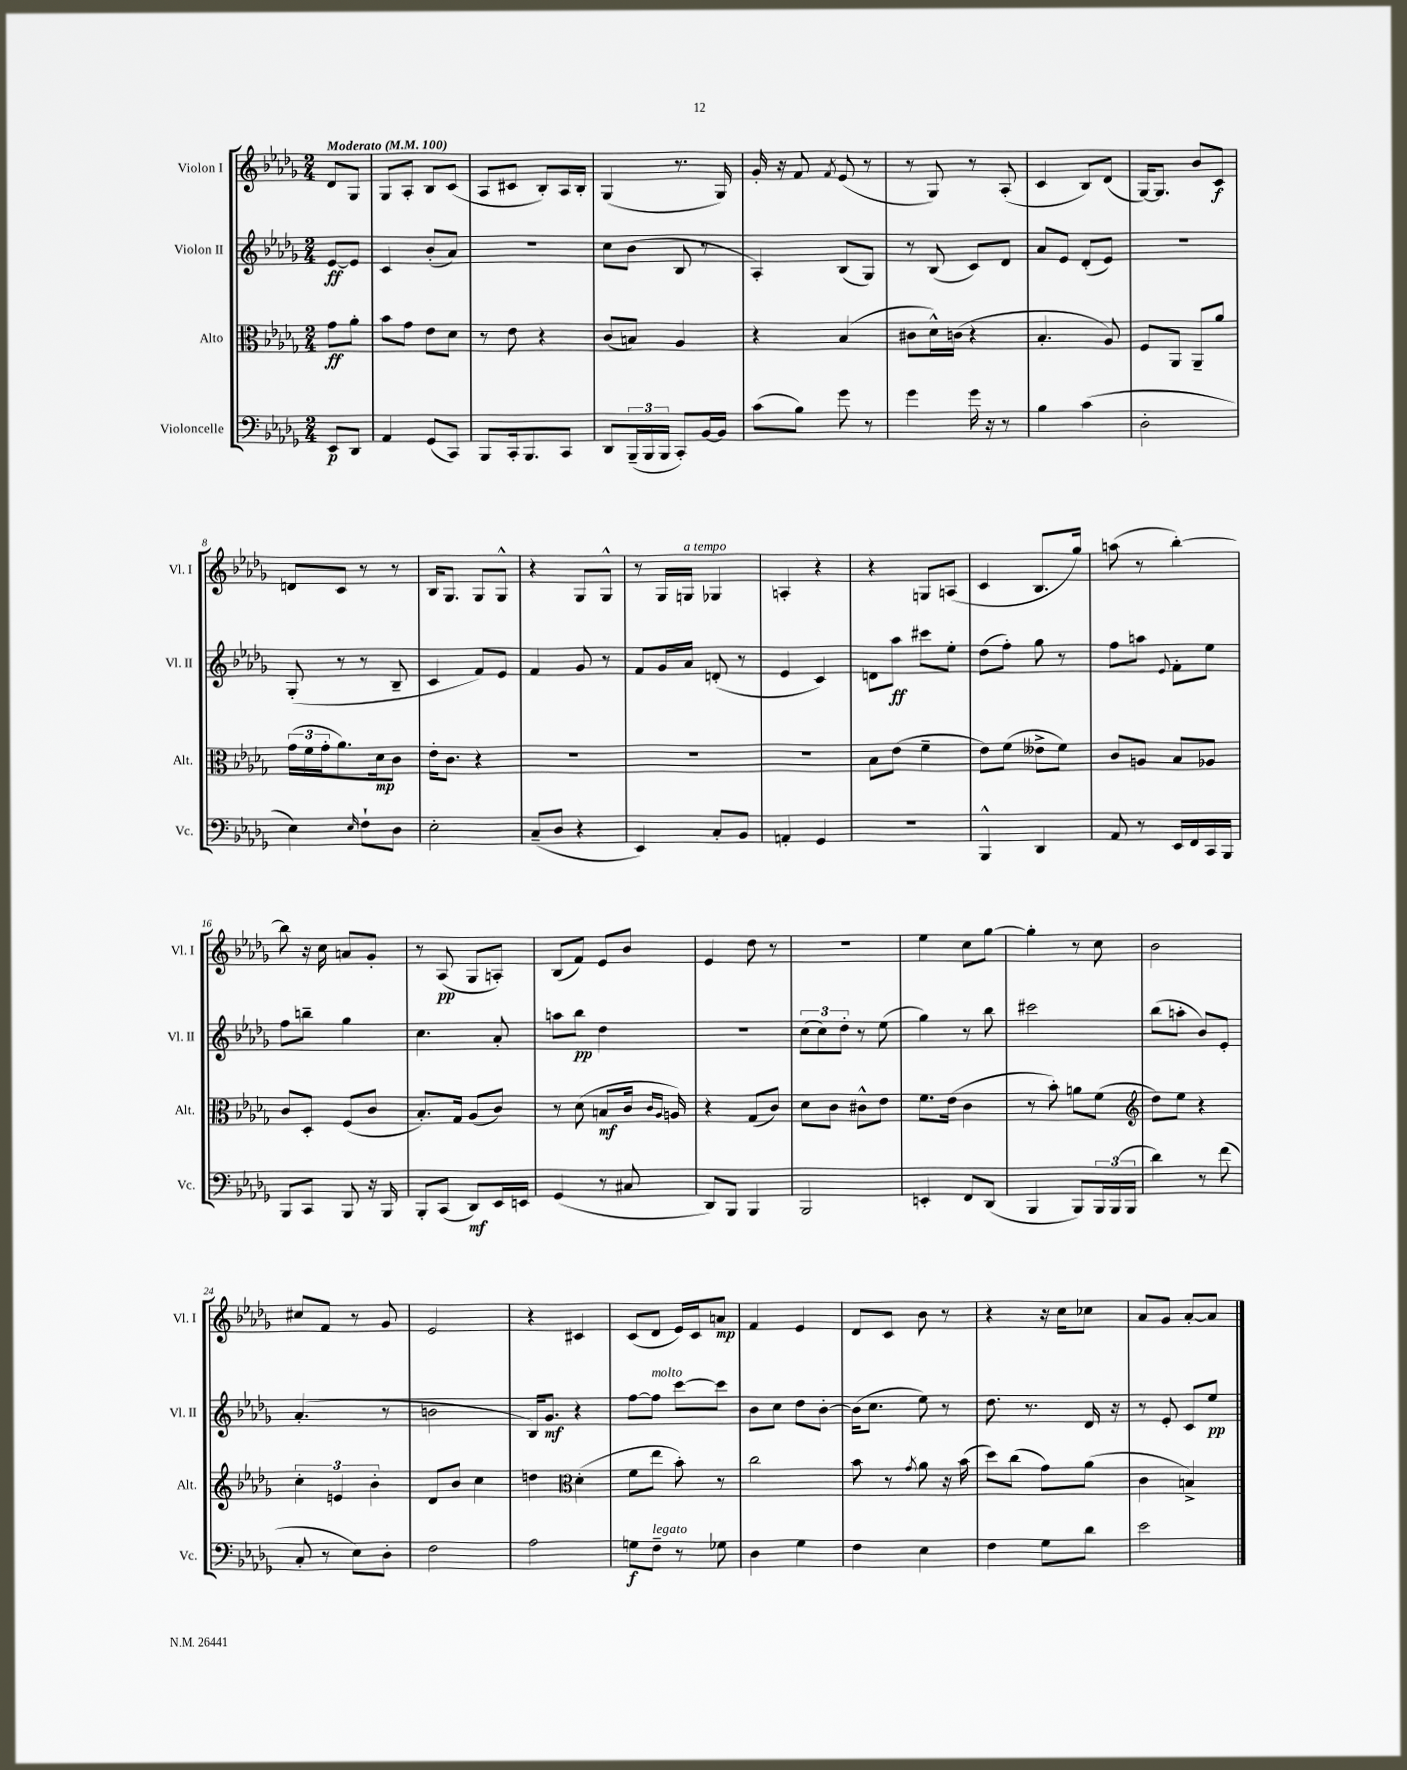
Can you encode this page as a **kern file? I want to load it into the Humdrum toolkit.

**kern	**kern	**kern	**kern
*staff4	*staff3	*staff2	*staff1
*clefF4	*clefC3	*clefG2	*clefG2
*k[b-e-a-d-g-]	*k[b-e-a-d-g-]	*k[b-e-a-d-g-]	*k[b-e-a-d-g-]
*M2/4	*M2/4	*M2/4	*M2/4
*MM100	*MM100	*MM100	*MM100
8EE-/L	8g-\L	[8e-/L	8d-/L
8DD-/J	8a-'\J	8e-/]J	8G-/J
=	=	=	=
4AA-/	8b-\L	4c/	8G-/L
.	8g-\J	.	8A-'/J
(8GG-/L	8e-\L	(8b-'/L	8B-/L
8CC/J)	8d-\J	8a-/J)	(8c/J
=	=	=	=
8BBB-/L	8r	2r	8A-/L
16CC'/k	8e-\	.	8c#/J
8.BBB-/	.	.	.
.	4r	.	8B-'/L)
8CC/J	.	.	16A-/L
.	.	.	16B-'/JJ
=	=	=	=
8DD-/L	(8c/L	8cc\L	(4G-/
(24BBB-~/L	8B/J)	(8b-\J	.
24BBB-/	.	.	.
24BBB-/JJ	.	.	.
8CC'/L)	4A-/	8B-/	8.r
[16BB-/L	.	8r	.
16BB-/]JJ	.	.	16G-/)
=	=	=	=
(8c\L	4r	4A-'/)	16g-'/
.	.	.	16r
8B-\J)	.	.	8f/
.	.	.	8qf/
8g-\	(4B-/	(8B-/L	(8e-/
8r	.	8G-/J)	8r
=	=	=	=
4g-\	8c#\L	8r	8r
.	16d-^^\L)	(8B-/	8G-/)
.	(16c\JJ	.	.
16g-\	4r	8c/L)	8r
16r	.	.	.
8r	.	8d-/J	(8A-'/
=	=	=	=
4B-\	4.B-'/	8a-/L	4c/
.	.	8e-/J	.
(4c\	.	(8d-'/L	8B-/L)
.	8A-/)	8e-/J)	(8d-/J
=	=	=	=
2D-'\	8F/L	2r	[16G-/LK)
.	.	.	8.G-/]J
.	8AA-/J	.	.
.	8AA-~/L	.	8b-/L
.	8a-/J	.	8c/J
=	=	=	=
4E-\)	(24g-\LL	(8G-'/	8d/L
.	24f\	.	.
.	24g-'\J	.	.
.	8.a-\)	8r	8c/J
16qqE-/	.	.	.
8F`\L	.	8r	8r
.	16d-\k	.	.
8D-\J	8c\J	8B-~/	8r
=	=	=	=
2E-'\	16e-'\LK	4c/	16B-/LK
.	8.c\J	.	8.G-/J
.	4r	8f/L)	8G-/L
.	.	8e-/J	8G-^^/J
=	=	=	=
(8C~/L	2r	4f/	4r
8D-/J	.	.	.
4r	.	8g-/	8G-/L
.	.	8r	8G-^^/J
=	=	=	=
4EE-/)	2r	8f/L	8r
.	.	16g-/L	16G-/LL
.	.	16a-/JJ	16G/JJ
8C'/L	.	(8d'/	4G-/
8BB-/J	.	8r	.
=	=	=	=
4AA'/	2r	4e-/	4A'/
4GG-/	.	4c/)	4r
=	=	=	=
2r	8B-\L	8d\L	4r
.	(8e-\J	8aa-\J	.
.	4f~\	8ccc#\L	8G/L
.	.	8ee-'\J	(8A/J
=	=	=	=
4BBB-^^/	8e-\L)	(8dd-\L	4c/
.	(8f\J	8ff'\J)	.
4DD-/	8e--^\L	8gg-\	8.B-/L
.	8f\J)	8r	.
.	.	.	16gg-/Jk)
=	=	=	=
8AA-/	8c/L	8ff\L	(8aa\
8r	8A/J	8aa\J	8r
.	.	8qqe-/	.
16EE-/LL	8B-/L	8f'\L	[4bb-'\)
16FF/	.	.	.
16CC/	8A-/J	8ee-\J	.
16BBB-/JJ	.	.	.
=	=	=	=
8BBB-/L	8c/L	8ff\L	8bb-\]
8CC/J	8D-'/J	8bb~\J	16r
.	.	.	16cc\
8BBB-/	(8F/L	4gg-\	8a/L
16r	8c/J	.	8g-'/J
16BBB-/	.	.	.
=	=	=	=
8BBB-'/L	8.B-'/L)	4.cc\	8r
(8CC/J	.	.	(8A-/
.	16G-/Jk	.	.
8DD-/L)	(8A-/L	.	8G-/L
16EE-/L	8c/J)	8a-'/	8A'/J)
16EE/JJ	.	.	.
=	=	=	=
(4GG-/	8r	8aa\L	(8B-/L
.	(8d-\	8bb-\J	8f/J)
8r	8B/L	4dd-\	8e-/L
8C#/	16c/Jk	.	8b-/J
.	16qqc/LL	.	.
.	16qqA-/JJ	.	.
.	16A/)	.	.
=	=	=	=
8DD-/L)	4r	2r	4e-/
8BBB-/J	.	.	.
4BBB-/	(8G-/L	.	8dd-\
.	8c/J)	.	8r
=	=	=	=
2BBB-/	8d-\L	(12cc\L	2r
.	.	12cc\)	.
.	8c\J	.	.
.	.	12dd-'\J	.
.	8c#^^\L	8r	.
.	8e-\J	(8ee-\	.
=	=	=	=
4EE'/	8.f\L	4gg-\)	4ee-\
.	(16e-\Jk	.	.
8FF/L	4c\	8r	8cc\L
(8DD-/J	.	8bb-\	[8gg-\J
=	=	=	=
4BBB-/	8r	2ccc#\	4gg-'\]
.	8b-'\)	.	.
8BBB-/L)	8a\L	.	8r
24BBB-/L	(8f\J	.	8cc\
(24BBB-/	.	.	.
24BBB-/JJ	.	.	.
=	=	=	=
*	*clefG2	*	*
4d-\)	8dd-\L)	(8bb-\L	2b-\
.	8ee-\J	8aa'\J	.
8r	4r	8b-/L)	.
(8f\	.	8e-'/J	.
=	=	=	=
8C'/	6cc'\	(4.a-'/	8cc#/L
8r	.	.	8f/J
.	6e/	.	.
8E-\L)	.	.	8r
.	6b-'\	.	.
8D-'\J	.	8r	8g-/
=	=	=	=
2F\	8d-/L	2b\	2e-/
.	8b-/J	.	.
.	4cc\	.	.
=	=	=	=
2A-\	4dd\	16B-/LK)	4r
.	.	8.g-/J	.
*	*clefC3	*	*
.	(4d-'\	4r	4c#/
=	=	=	=
8G\L	8f\L	[8ff\L	(8c/L
8F~\J	8ee-\J	8ff\]J	8d-/J
8r	8b-'\)	[8ccc\L	16e-/LL)
.	.	.	16c/J
8G-\	8r	8ccc\]J	8a/J
=	=	=	=
4D-\	2cc\	8b-\L	4f/
.	.	8cc\J	.
4G-\	.	8dd-\L	4e-/
.	.	[8b-'\J	.
=	=	=	=
4F\	8b-\	(16b-\]LK	8d-/L
.	.	8.cc\J	.
.	8r	.	8c/J
.	8qg-/	.	.
4E-\	8a-\	8ee-\)	8b-\
.	16r	8r	8r
.	(16b-\	.	.
=	=	=	=
4F\	8dd-\L)	8.dd-\	4r
.	(8cc\J	.	.
.	.	8.r	.
8G-\L	8g-\L)	.	16r
.	.	.	16cc\LK
8d-\J	(8a-\J	16d-/	8cc-\J
.	.	16r	.
=	=	=	=
2e-\	4c\	8r	8a-/L
.	.	8e-'/	8g-/J
.	4B^/)	8c/L	[8a-'/L
.	.	8ee-/J	8a-/]J
==	==	==	==
*-	*-	*-	*-
